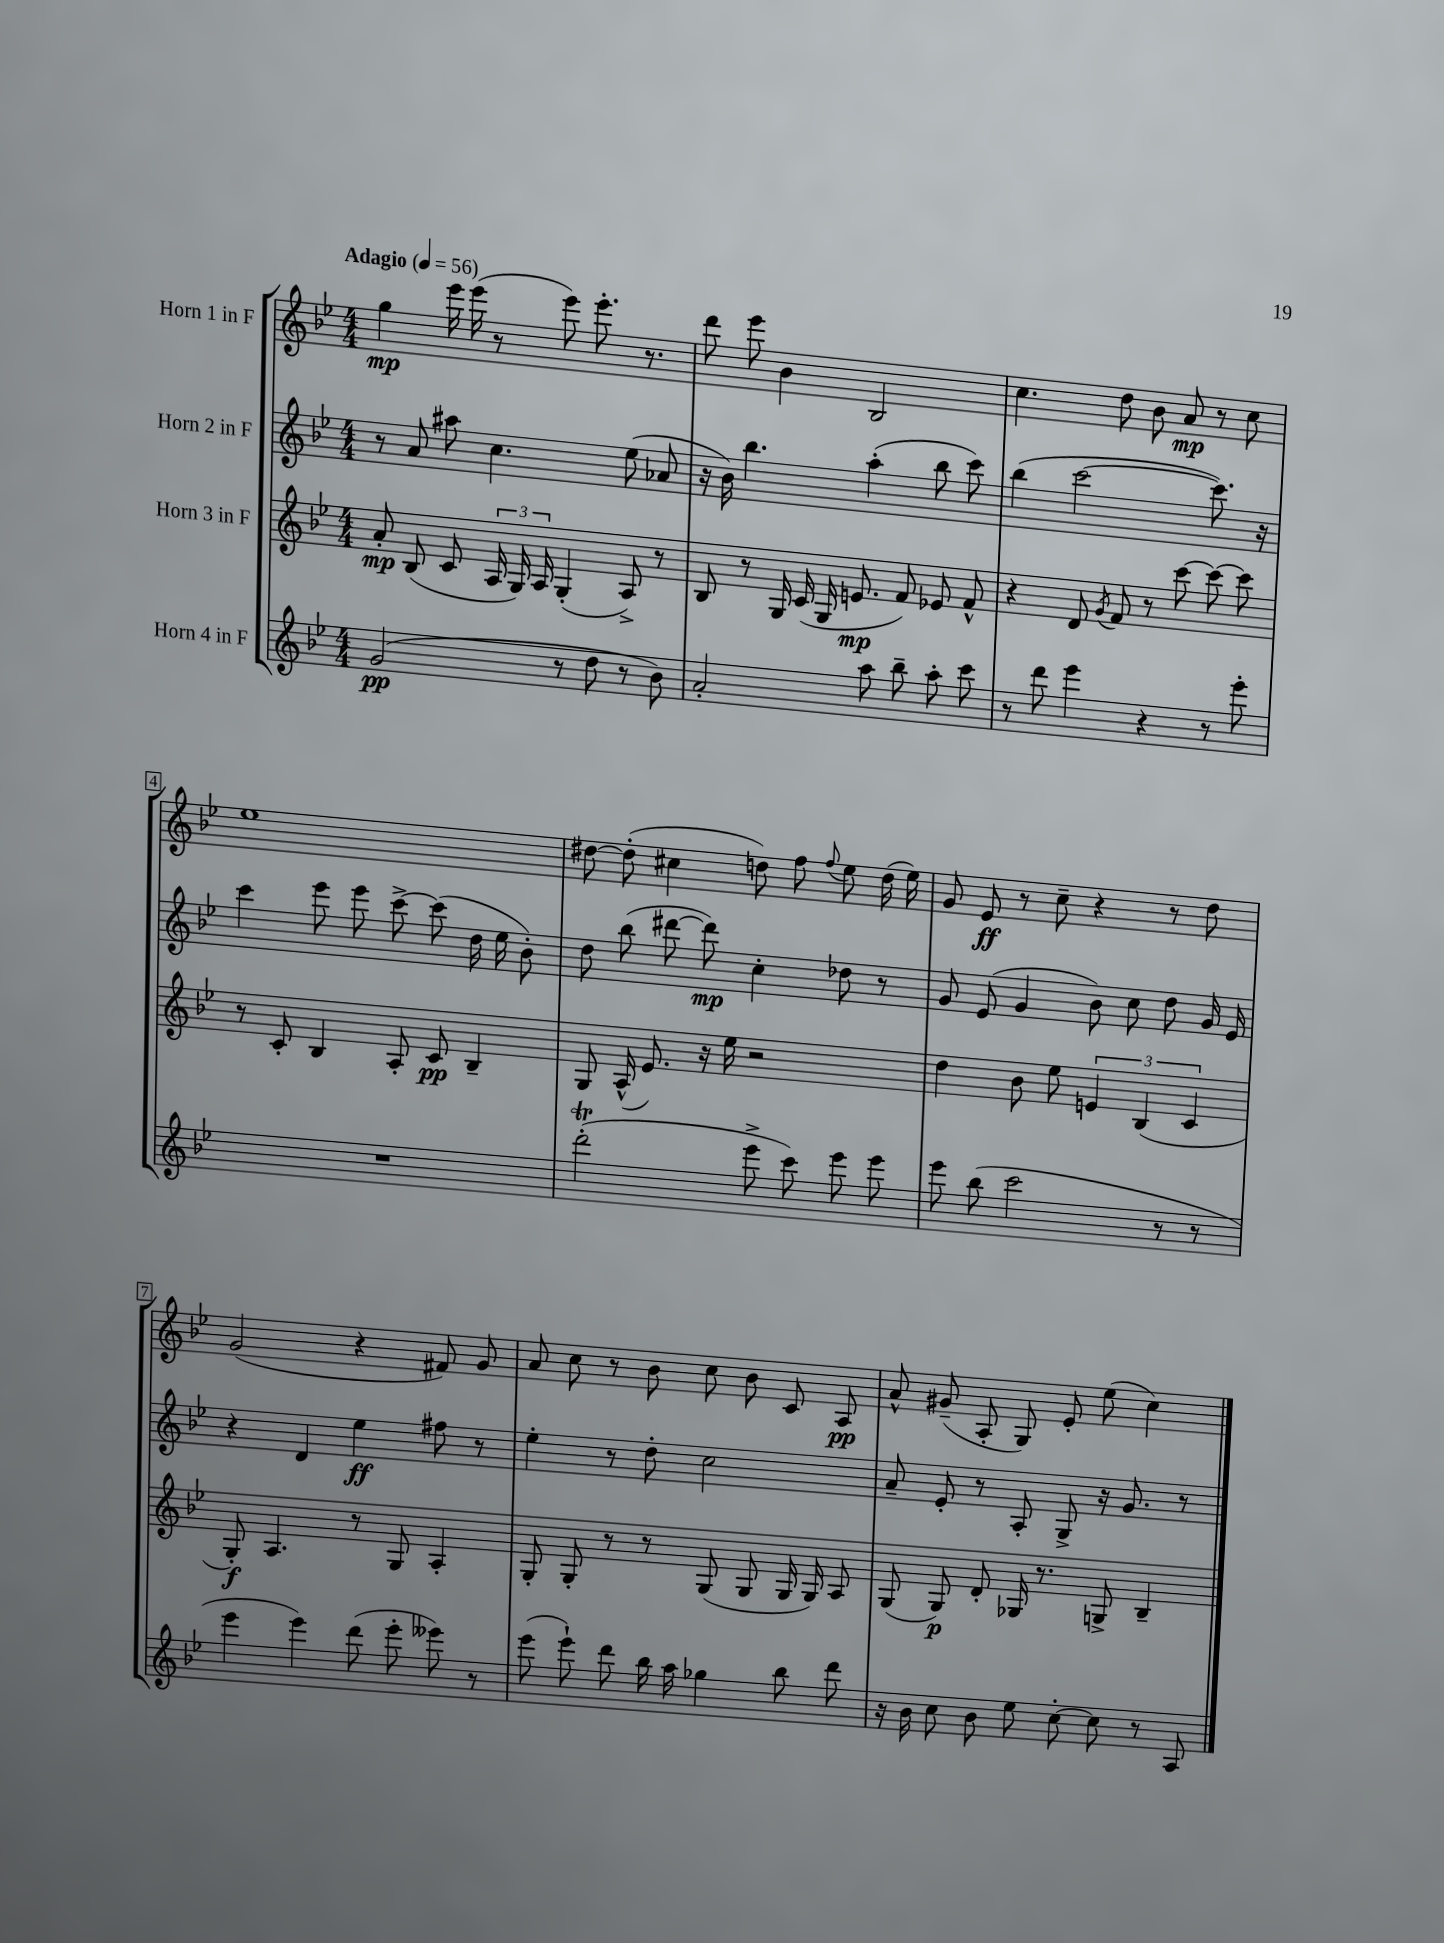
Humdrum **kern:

**kern	**dynam	**kern	**dynam	**kern	**dynam	**kern	**dynam
*part4	*part4	*part3	*part3	*part2	*part2	*part1	*part1
*staff4	*staff4	*staff3	*staff3	*staff2	*staff2	*staff1	*staff1
*I"Horn 4 in F	*	*I"Horn 3 in F	*	*I"Horn 2 in F	*	*I"Horn 1 in F	*
*clefG2	*	*clefG2	*	*clefG2	*	*clefG2	*
*k[b-e-]	*	*k[b-e-]	*	*k[b-e-]	*	*k[b-e-]	*
*M4/4	*	*M4/4	*	*M4/4	*	*M4/4	*
*MM56	*	*MM56	*	*MM56	*	*MM56	*
=1	=1	=1	=1	=1	=1	=1	=1
!	!	!	!	!	!	!LO:TX:a:B:t=Adagio	!
(2g/	pp	8a'/	mp	8r	.	4gg\	mp
.	.	(8B-/	.	8a/	.	.	.
.	.	8c/	.	8aa#X\	.	16eee-\	.
.	.	.	.	.	.	(16eee-\	.
.	.	24A/	.	4.cc\	.	8r	.
.	.	24G/)	.	.	.	.	.
.	.	24A/	.	.	.	.	.
8r	.	(4G'/	.	.	.	8eee-\)	.
8dd\	.	.	.	.	.	8.eee-'\	.
8r	.	8A^/)	.	(8ee-\	.	.	.
.	.	.	.	.	.	8.r	.
8b-\)	.	8r	.	8a-X/	.	.	.
=2	=2	=2	=2	=2	=2	=2	=2
2a'/	.	8B-/	.	16r	.	8ddd\	.
.	.	.	.	16b-\)	.	.	.
.	.	8r	.	4.bb-\	.	8eee-\	.
.	.	16G/	.	.	.	4b-\	.
.	.	(16c/	.	.	.	.	.
.	.	16G/	.	.	.	.	.
.	.	8.en/	mp	.	.	.	.
8aa\	.	.	.	(4aa'\	.	2B-/	.
8bb-~\	.	8f/)	.	.	.	.	.
8aa'\	.	8e-X/	.	8bb-\	.	.	.
8ccc\	.	8f^^/	.	8ccc\)	.	.	.
=3	=3	=3	=3	=3	=3	=3	=3
8r	.	4r	.	(4bb-\	.	4.cc\	.
8ddd\	.	.	.	.	.	.	.
4eee-\	.	8d/	.	[2ccc\	.	.	.
.	.	8qg/	.	.	.	.	.
.	.	8f/	.	.	.	8dd\	.
4r	.	8r	.	.	.	8b-\	.
.	.	[8ccc\	.	.	.	8a/	mp
8r	.	8ccc\_	.	8.ccc\])	.	8r	.
8eee-'\	.	8ccc\]	.	.	.	8cc\	.
.	.	.	.	16r	.	.	.
!!LO:LB:g=z
=4	=4	=4	=4	=4	=4	=4	=4
1r	.	8r	.	4ccc\	.	1ee-	.
.	.	8c'/	.	.	.	.	.
.	.	4B-/	.	8eee-\	.	.	.
.	.	.	.	8eee-\	.	.	.
.	.	8A'/	.	[8ccc^\	.	.	.
.	.	8c/	pp	(8ccc\]	.	.	.
.	.	4B-~/	.	16dd\	.	.	.
.	.	.	.	16ee-\	.	.	.
.	.	.	.	8b-'\)	.	.	.
=5	=5	=5	=5	=5	=5	=5	=5
(2dddt'\	.	8G/	.	8dd\	.	[8dd#X\	.
.	.	(16A^^/	.	(8bb-\	.	(8dd#'\]	.
.	.	8.e-/)	.	.	.	.	.
.	.	.	.	[8ddd#X\	.	4cc#X\	.
.	.	16r	.	8ddd#\])	mp	.	.
.	.	16ee-\	.	.	.	.	.
8eee-^\	.	2r	.	4cc'\	.	8ddn\)	.
8ccc\)	.	.	.	.	.	8ff\	.
.	.	.	.	.	.	8qqff/	.
8eee-\	.	.	.	8dd-X\	.	8ee-\	.
8eee-\	.	.	.	8r	.	(16dd\	.
.	.	.	.	.	.	16ee-\)	.
=6	=6	=6	=6	=6	=6	=6	=6
8eee-\	.	4dd\	.	8g/	.	8g/	.
(8bb-\	.	.	.	(8e-/	.	8e-/	ff
2ccc\	.	8b-\	.	4g/	.	8r	.
.	.	8ee-\	.	.	.	8cc~\	.
.	.	6en/	.	8b-\)	.	4r	.
.	.	.	.	8cc\	.	.	.
.	.	(6B-/	.	.	.	.	.
8r	.	.	.	8dd\	.	8r	.
.	.	6c/	.	.	.	.	.
8r	.	.	.	16g/	.	8dd\	.
.	.	.	.	16e-/	.	.	.
!!LO:LB:g=z
=7	=7	=7	=7	=7	=7	=7	=7
4eee-\	.	8G'/)	f	4r	.	(2g/	.
.	.	4.A/	.	.	.	.	.
4eee-\)	.	.	.	4d/	.	.	.
(8ddd\	.	8r	.	4ee-\	ff	4r	.
8eee-'\	.	8G/	.	.	.	.	.
8eee--X\)	.	4A'/	.	8ff#X\	.	8f#X/)	.
8r	.	.	.	8r	.	8g/	.
=8	=8	=8	=8	=8	=8	=8	=8
(8eee-\	.	8G'/	.	4ee-'\	.	8a/	.
8eee-`\)	.	8G'/	.	.	.	8cc\	.
8ddd\	.	8r	.	8r	.	8r	.
16bb-\	.	8r	.	8dd'\	.	8b-\	.
16aa\	.	.	.	.	.	.	.
4gg-X\	.	(8G/	.	2cc\	.	8cc\	.
.	.	8G/	.	.	.	8b-\	.
8bb-\	.	16G/	.	.	.	8c/	.
.	.	16G/)	.	.	.	.	.
8ddd\	.	8A/	.	.	.	8A/	pp
=9	=9	=9	=9	=9	=9	=9	=9
16r	.	(8G/	.	8a~/	.	8a^^/	.
16b-\	.	.	.	.	.	.	.
8cc\	.	8G/)	p	8e-'/	.	(8g#X~/	.
8b-\	.	8d'/	.	8r	.	8A'/	.
8ee-\	.	16G-X/	.	8A'/	.	8G/)	.
.	.	8.r	.	.	.	.	.
[8cc'\	.	.	.	8G^/	.	8e-'/	.
8cc\]	.	8Gn^/	.	16r	.	(8ee-\	.
.	.	.	.	8.g/	.	.	.
8r	.	4B-~/	.	.	.	4cc\)	.
8A/	.	.	.	8r	.	.	.
==	==	==	==	==	==	==	==
*-	*-	*-	*-	*-	*-	*-	*-
